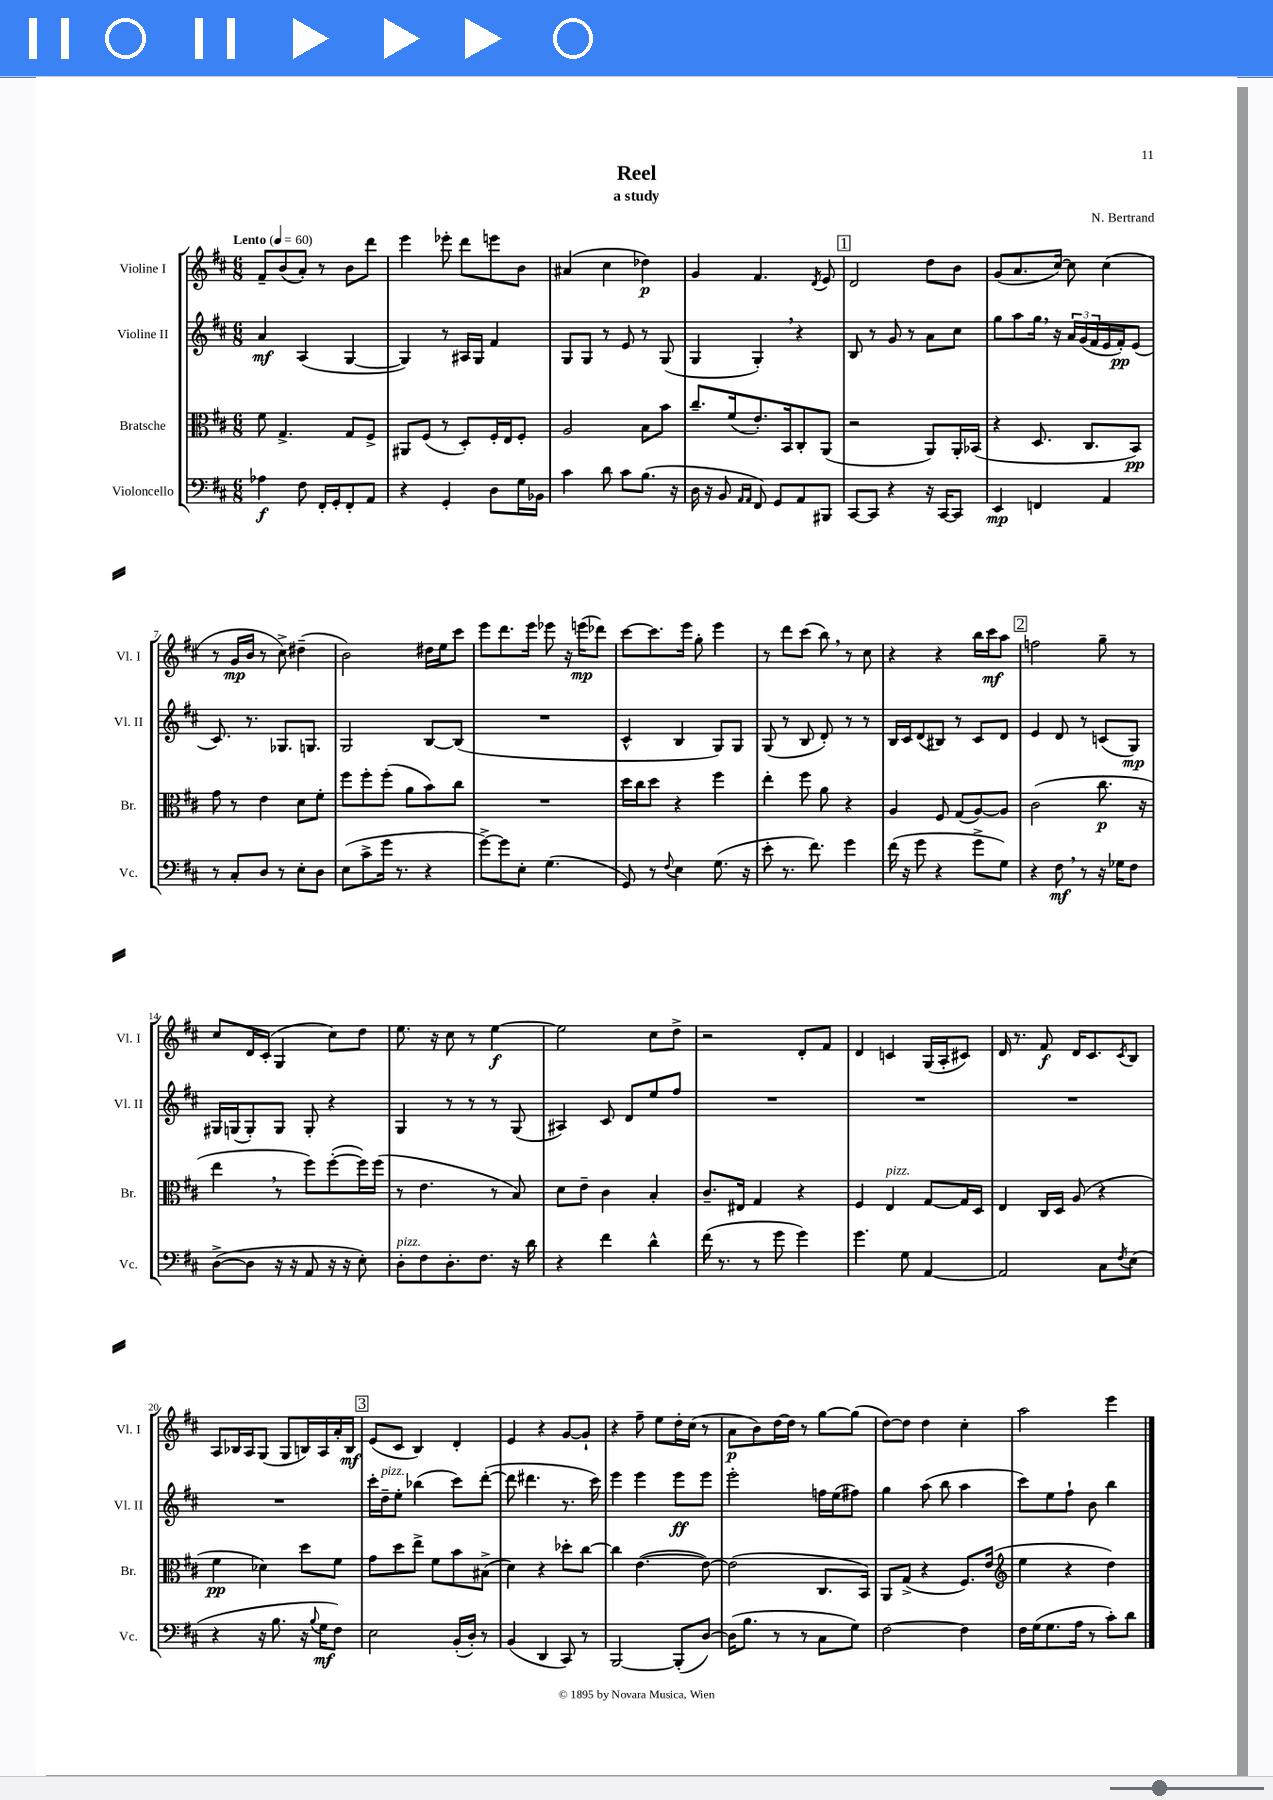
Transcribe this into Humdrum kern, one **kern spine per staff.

**kern	**kern	**kern	**kern
*staff4	*staff3	*staff2	*staff1
*clefF4	*clefC3	*clefG2	*clefG2
*k[f#c#]	*k[f#c#]	*k[f#c#]	*k[f#c#]
*M6/8	*M6/8	*M6/8	*M6/8
*MM60	*MM60	*MM60	*MM60
4A-	8f#	4a	8f#~
.	4.G^	.	(8b
8F#	.	(4A	8a')
16FF#'	.	.	8r
16GG'	.	.	.
8FF#'	8G	[4G	8b
8AA	8F#^	.	8ddd
=	=	=	=
4r	8AA#	4G])	4eee
.	(8F#	.	.
4GG'	8r	8r	8eee-'
.	8D')	16A#	8ddd
.	.	16G	.
8D	16F#'	4f#	8eee
.	16E	.	.
16G	8F#'	.	8b
16BB-	.	.	.
=	=	=	=
4c#	2A	8G	(4a#
.	.	8G	.
8d	.	8r	4cc#
8c#	.	8e	.
(8.B	8B	8r	4dd-)
.	8b	(8G	.
16r	.	.	.
=	=	=	=
16D	8.cc#~	4G	4g
16r	.	.	.
8BB	.	.	.
.	(16f#	.	.
16qqAA	.	.	.
16qqAA	.	.	.
8FF#)	8.e')	4G')	4.f#
8GG	.	.	.
.	16BB	.	.
8AA	8C#'	4r	.
.	.	.	8qd
8BBB#	(8AA	.	8e
=	=	=	=
[8CC#	2r	8B	2d
8CC#]	.	8r	.
4r	.	8g	.
.	.	8r	.
16r	8AA)	8a	8dd
[16CC#	.	.	.
8CC#]	16AA'	8cc#	8b
.	(16BB-	.	.
=	=	=	=
4EE	4r	8gg	(8g
.	.	8aa	8.a
4FF	8.D	16gg	.
.	.	16r	[16cc#)
.	.	24a	8cc#]
.	.	(24g	.
.	8.C#	.	.
.	.	24f#	.
4AA	.	16e	(4cc#
.	.	16f#')	.
.	8BB)	(8e	.
=	=	=	=
8r	8g	8.c#)	8r
8C#'	8r	.	16g
.	.	8.r	16b
8D	4e	.	8r
8r	.	8.G-	8cc#^)
8E'	8d	.	(4dd#~
.	.	8.G	.
8D	8f#'	.	.
=	=	=	=
(8E	8ff#	2G	2b)
8c#^	8ff#'	.	.
16g	(8ff#'	.	.
8.r	.	.	.
.	8a	.	.
4r	8b)	[8B	16dd#
.	.	.	16ee
.	8cc#	(8B]	8ccc#
=	=	=	=
[8g^)	2.r	2.r	8eee
8g]	.	.	8.ddd
8E'	.	.	.
.	.	.	16eee
(4.G	.	.	8eee-
.	.	.	16r
.	.	.	(16eee
.	.	.	8ddd-)
=	=	=	=
8GG)	16dd	4c#^^	[8ccc#
.	16cc#	.	.
8r	8dd	.	8.ccc#]
8qqF#	.	.	.
4E	4r	4B	.
.	.	.	16eee
.	.	.	8gg'
(8.G	4ff#	8G)	4eee
.	.	8G	.
16r	.	.	.
=	=	=	=
8e'	4ee'	(8G	8r
8.r	.	8r	8ddd
.	8ff#	8B	(8ccc#
8.f#)	.	.	.
.	8a	8d')	8bb)
4g	4r	8r	8r
.	.	8r	8cc#
=	=	=	=
(16f#	4A	16B	4r
16r	.	16c#	.
8g	.	(8d	.
4r	8F#	8B#)	4r
.	(8G	8r	.
8g^	[8A)	8c#	16bb
.	.	.	16ccc#
8G)	8A]	8d	8aa
=	=	=	=
4r	(2c#	4e	2ff
8F#	.	8d	.
8r	.	8r	.
16r	8.cc#	(8c	8gg~
16G-	.	.	.
8F#	.	8G)	8r
.	16r	.	.
=	=	=	=
([8D^	4ee	16G#	8cc#
.	.	(16G	.
8D]	.	8G')	16d
.	.	.	(16c#'
16r	8r	8G	4G
16r	.	.	.
8AA	8ff#)	8G'	.
16r	([8ff#'	4r	8cc#)
16r	.	.	.
8E')	16ff#])	.	8dd
.	(16ff#	.	.
=	=	=	=
8D'	8r	4G	8.ee
8F#	4.e	.	.
.	.	.	16r
8.D'	.	8r	8cc#
.	.	8r	8r
8.F#	.	.	.
.	8r	8r	[4ee
16r	8B)	(8G	.
16d	.	.	.
=	=	=	=
4r	8d	4A#)	2ee]
.	8e~	.	.
4f#	4c#	8c#	.
.	.	8d	.
4d^^	4B'	8ee	8cc#
.	.	8ff#	8dd^
=	=	=	=
(16f#	8.c#~	2.r	2r
8.r	.	.	.
.	16E#	.	.
8r	4G	.	.
8g	.	.	.
4g)	4r	.	8d'
.	.	.	8f#
=	=	=	=
4.g	4F#	2.r	4d
.	4E	.	4c
8G	.	.	.
[4AA	[8G	.	(16G
.	.	.	16A'
.	16G]	.	8c#)
.	16D	.	.
=	=	=	=
2AA]	4E	2.r	16d
.	.	.	8.r
.	16C#	.	8f#
.	16D	.	.
.	(8A	.	16d
.	.	.	8.c#
8C#	4r	.	.
8qF#	.	.	8qc#
(8E	.	.	8B
=	=	=	=
4r	4f#	2.r	8A
.	.	.	16B-
.	.	.	16A
16r	4d-)	.	(8G
8.B	.	.	.
.	.	.	8G
16r	8dd	.	16B)
8qqB	.	.	.
16G	.	.	16A
8F#)	8f#	.	16a'
.	.	.	16B
=	=	=	=
2E	8g	16ccc#'	(8e
.	.	16dd~	.
.	8dd	8ee'	8c#
.	8ee^	(4bb-	4B)
.	8f#	.	.
(16BB'	8b	8ccc#)	4d'
16D')	.	.	.
8r	(8B#^	([8ddd'	.
=	=	=	=
(4BB	4d)	8ddd]	4e
.	.	4.ddd#	.
4DD	4r	.	4r
8CC#)	8dd-'	8.r	[8g
8r	[8cc#	.	8g`]
.	.	16ccc#)	.
=	=	=	=
[2BBB	4cc#]	4eee	4r
.	([4.e	4eee	8ff#~
.	.	.	8ee
(8BBB']	.	8eee	16dd'
.	.	.	(16cc#
[8D)	8e_)	8eee	8r
=	=	=	=
(16D]	(2e]	2eee'	8a
8.B	.	.	.
.	.	.	8b)
8r	.	.	[16dd
.	.	.	16dd]
8r	.	.	8r
8C#	8.C#	16ff	[8gg
.	.	(16ee	.
8G)	.	8ff#)	(8gg]
.	16BB)	.	.
=	=	=	=
[2F#	8AA	4gg	[8dd)
.	(8G^	.	8dd]
.	4r	(8aa	4dd
.	.	8bb	.
4F#]	8.F#)	4aa	4cc#'
.	(16e	.	.
=	=	=	=
*	*clefG2	*	*
16F#	4ee	8ccc#)	2aa
(16G	.	.	.
8.G	.	8ee	.
.	4r	8ff#`	.
16A	.	.	.
8r	.	8b	.
8c#')	4dd)	4bb	4eee
8d	.	.	.
==	==	==	==
*-	*-	*-	*-
